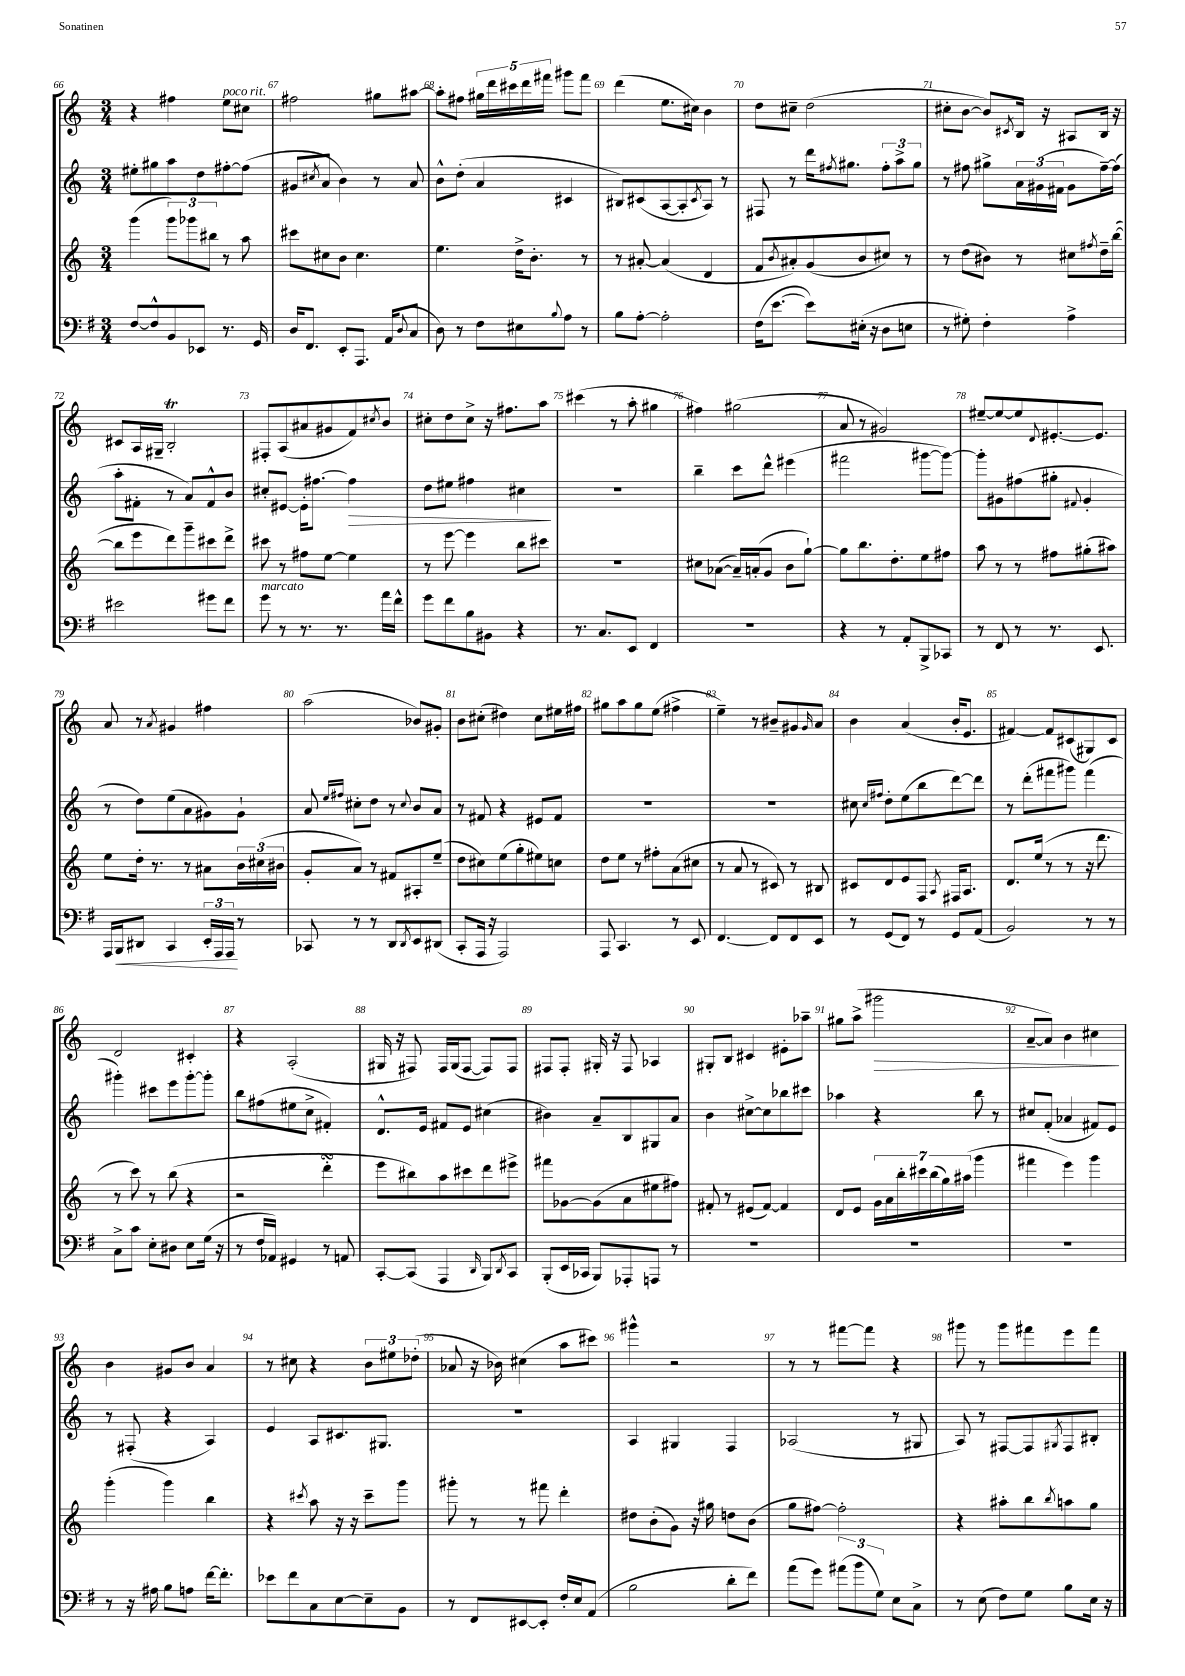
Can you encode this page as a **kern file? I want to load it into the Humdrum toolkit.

**kern	**kern	**kern	**kern
*staff4	*staff3	*staff2	*staff1
*clefF4	*clefG2	*clefG2	*clefG2
*k[f#]	*k[]	*k[]	*k[]
*M3/4	*M3/4	*M3/4	*M3/4
[8F#/L	(4ggg\	8ee#'\L	4r
8F#^^/]	.	8gg#\	.
8BB/	12ggg\L)	8aa\	4ff#\
.	12ggg-\	.	.
8EE-/J	.	8dd\	.
.	12bb#\J	.	.
8.r	8r	[8ff#'\	8ee\L
.	8aa\	(8ff#\]J	8cc#\J
16GG/	.	.	.
=	=	=	=
16D/LK	8ccc#\L	8g#/L	2ff#\
8.FF#/J	.	.	.
.	.	8qcc#/	.
.	8cc#\	8a/J	.
8EE'/L	8b\J	4b\)	.
8.AAA/J	4.cc#\	.	.
.	.	8r	8gg#\L
(16AA/LK	.	.	.
8qqD/	.	.	.
8C/J	.	8a/	[8aa#\J
=	=	=	=
8D\)	4.ee\	8b^^\L	8aa#'\]L
8r	.	(8dd'\J	8ff#\J
8F#\L	.	4a/	20gg#\LL
.	.	.	20ddd\
.	.	.	20ccc#\
8E#\	16dd^\LK	.	.
.	.	.	20ddd\
.	8.b'\J	.	.
.	.	.	20fff#\JJ
8qqB/	.	.	.
8A\J	.	4c#/	8ggg#\L
8r	8r	.	8fff#\J
=	=	=	=
8B\L	8r	8B#/L)	(4ddd\
[8A'\J	[8a#'/	(8c#/	.
2A'\]	(4a#/]	[8A/	8.ee\L
.	.	8A'/]	.
.	.	.	16cc#\Jk)
.	.	8qc#/	.
.	4d/	8A/J)	4b\
.	.	8r	.
=	=	=	=
(16F#\LK	8f/L	8F#/	8dd\L
[8.e\J	.	.	.
.	8qb/	.	.
.	8a#'/)	8r	8cc#~\J
8e\]L)	(8g/	16ddd\LK	(2dd\
.	.	8qff#/	.
.	.	8.gg#\J	.
(16E#'\Jk	8b/	.	.
16r	.	.	.
8D\L	8cc#/J)	12ff#'\L	.
.	.	12aa^\	.
8E\J	8r	.	.
.	.	12gg#\J	.
=	=	=	=
8r	8r	8r	8cc#'\L
8G#'\)	(8dd\L	8ff#\	[8b\J
4F#'\	8b#\J)	8gg#^\L	8b/]L)
.	.	.	8qc#/
.	8r	24a\L	16B/Jk
.	.	(24g#\	.
.	.	.	16r
.	.	24f#\JJ	.
4A^\	8cc#\L	8g#\L	8A#/L
.	8qff#/	.	.
.	16dd~\L	[16ff#~\L)	16B/Jk
.	([16bb\JJ	(16ff#\]JJ	16r
=	=	=	=
2e#\	8bb\]L	8aa'\L	8c#/L
.	8eee\	8f#'\J	16A/L
.	.	.	16G#~/JJ
.	8ddd\)	8r	2B'/
.	8ggg~\	8a/L)	.
8g#\L	8ccc#\	8f#^^/	.
8f#\J	8ddd^\J	8b/J	.
=	=	=	=
8g\	8ccc#\	8cc#'/L	8F#'/L
8r	8r	[8e#/J	(8A/
8.r	8ff#\L	16e#'\]LK	8a#/
.	.	[8.ff#\J	.
.	[8ee\J	.	8g#/
8.r	.	.	.
.	4ee\]	4ff#\]	8f/)
.	.	.	8qcc#/
16a\LL	.	.	8b/J
16f#^^\JJ	.	.	.
=	=	=	=
8g\L	8r	8dd\L	8cc#'\L
8f#\	[8eee\	8ee#\J	8dd\
8B\	4eee\]	4ff#\	8cc#^\J
8BB#\J	.	.	16r
.	.	.	8.ff#\L
4r	8bb\L	4cc#\	.
.	8ccc#\J	.	8aa\J
=	=	=	=
8.r	2.r	2.r	(4ccc#\
8.C/L	.	.	.
.	.	.	8r
8EE/J	.	.	8aa'\
4FF#/	.	.	4gg#\
=	=	=	=
2.r	8cc#\L	4bb~\	4ff#\)
.	([8a-\J	.	.
.	16a-~/]LL)	8ccc\L	(2gg#\
.	(16a'/J	.	.
.	8g/J	8ddd^^\J	.
.	8b\L	(4eee#\	.
.	[8gg`\J)	.	.
=	=	=	=
4r	8gg\]L	2fff#\	8a/
.	8.bb\	.	8r
8r	.	.	2g#/)
.	8.dd'\	.	.
8AA'/L	.	.	.
8BBB^/	8ee\	[8ggg#\L	.
8CC-/J	8ff#\J	8ggg#\_J)	.
=	=	=	=
8r	8aa\	8ggg#'\]L	[8ee#~/L
8FF#/	8r	8g#\	8ee#/_
8r	8r	(8ff#\	8ee#/]
.	.	.	8qqd/
8.r	8ff#\L	8gg#'\J	[8.e#'/
.	.	8qqf#/	.
.	(8gg#'\	4g#'/	.
8.EE/	.	.	8.e#/]J
.	8aa#\J)	.	.
=	=	=	=
16AAA/LL	8ee\L	8r	8a/
16BBB/J	.	.	.
8DD#/J	16dd'\Jk	8dd\L)	8r
.	8.r	.	.
.	.	.	8qa/
4CC/	.	(8ee\	4g#/
.	8r	8a\	.
24EE'/LL	8a#\L	8g#\)	4ff#\
24AAA/	.	.	.
24AAA/JJ	.	.	.
8r	24b\L	8g#`\J	.
.	(24cc#\	.	.
.	24b#\JJ	.	.
=	=	=	=
8CC-/	8g'/L	8a/	(2aa\
.	.	16qqee/LL	.
.	.	16qqff#/JJ	.
8r	8a/J)	8cc#'\L	.
8r	8r	8dd\J	.
8DD/L	8f#/L	8r	.
8qDD/	.	8qqcc#/	.
8EE/	8A#'/	8b/L	8b-/L)
(8DD#/J	(8ee~/J	8a/J	8g#'/J
=	=	=	=
8CC'/L	8dd\L	8r	8b\L
16AAA/Jk	8cc#\)	8f#/	(8cc#'\J
16r	.	.	.
2AAA/)	(8ee\	4r	4dd#\)
.	8gg'\	.	.
.	8ee#\)	8e#/L	8cc#\L
.	8cc\J	8f#/J	16ee#\L
.	.	.	16ff#\JJ
=	=	=	=
8AAA/	8dd\L	2.r	8gg#\L
4.CC/	8ee\J	.	8aa\
.	8r	.	8gg#\
.	8ff#'\L	.	(8ee\J
8r	(8a\	.	4ff#^\
8EE/	8cc#\J	.	.
=	=	=	=
[4.FF#/	8r	2.r	4ee~\)
.	8a/	.	.
.	8r	.	8r
8FF#/]L	8c#/)	.	8b#~/L
8FF#/	8r	.	8g#/
.	.	.	16qqg#/
8EE/J	8B#/	.	8a/J
=	=	=	=
8r	8c#/L	8cc#\	4b\
.	.	16qqcc#/LL	.
.	.	16qqff#/JJ	.
(8GG/L	8d/	8dd'\L	.
8FF#/J)	8e/	(8ee\	(4a/
8r	8F/J	8bb\	.
.	8qA/	.	.
8GG/L	16F#/LK	[8ddd\)	16b'/LK
.	8.A/J	.	8.e/J
(8AA/J	.	8ddd\]J	.
=	=	=	=
2BB/)	8.d/L	8r	[4f#/)
.	.	(8ddd'\L	.
.	(16ee/Jk	.	.
.	8r	8fff#\	8f#/]L
.	8r	8ggg#\J)	(8c#/
8r	16r	(4fff#\	8G#/)
.	8.ddd\	.	.
8r	.	.	8c#/J
=	=	=	=
8C^\L	8r	4ggg#'\)	2d/
8c\J	8ccc\)	.	.
8E'\L	8r	8ccc#\L	.
8D#\J	(8bb\	8eee\	.
8E\L	4r	[8ggg#'\	4c#'/
(16G\Jk	.	8ggg#'\]J	.
16r	.	.	.
=	=	=	=
8r	2r	8bb\L	4r
16F#/LL	.	(8ff#\	.
16AA-/JJ)	.	.	.
4GG#/	.	8ee#\	(2A'/
.	.	8cc^\J	.
8r	4ddd'\	4f#'/)	.
8AA/	.	.	.
=	=	=	=
[8CC'/L	8eee\L	8.d^^/L	16G#/
.	.	.	16r
(8CC/]J	8bb#\)	.	8F#/)
.	.	16e/Jk	.
4AAA/	8aa\	8f#/L	16F#/LL
.	.	.	(16G#/J
.	8ccc#\	8e/J	[8F#/J
16qqDD/	.	.	.
8BBB/L)	8ddd\	(4cc#\	8F#/]L)
8qDD/	.	.	.
8CC/J	8eee#^\J	.	8F#/J
=	=	=	=
(8BBB'/L	8fff#\L	4b#\)	8F#/L
16EE/L	[8g-\	.	8F#'/J
16CC-/JJ	.	.	.
8BBB/L)	(8g-\]	8a~/L	16G#'/
.	.	.	16r
8AAA-'/	8a\	8B/	8F#/
8AAA/J	8ee#\	8G#/	4A-/
8r	8ff#\J)	8a/J	.
=	=	=	=
2.r	8f#'/	4b\	8G#'/L
.	8r	.	8B/J
.	(8e#/L	[8cc#^\L	4c#/
.	[8f#/J)	8cc#\]	.
.	4f#/]	8bb-\	8e#'\L
.	.	8ccc#\J	8aa-~\J
=	=	=	=
2.r	8d/L	4aa-\	8gg#\L
.	8e/J	.	(8aa^\J
.	28g\LL	4r	2ggg#\
.	28a\	.	.
.	28bb'\	.	.
.	28ccc#\	.	.
.	(28bb\	.	.
.	28gg\)	.	.
.	(28aa#\JJ	.	.
.	4ggg\	8bb\	.
.	.	8r	.
=	=	=	=
2.r	4fff#\	8cc#/L	[8a~/L
.	.	(8f'/J	8a/]J)
.	4eee\)	4a-/	4b\
.	4ggg\	8f#/L)	4cc#\
.	.	8e/J	.
=	=	=	=
8r	(4ggg'\	8r	4b\
16r	.	(8F#'/	.
16A#\	.	.	.
8B\L	4ggg\)	4r	8g#/L
8A\J	.	.	8b/J
[16f#\LK	4bb\	4A/)	4a/
8.f#'\]J	.	.	.
=	=	=	=
8e-\L	4r	4e/	8r
8f#\	.	.	8cc#\
.	8qccc#/	.	.
8C\	8aa\	8A/L	4r
[8E\	16r	8.c#/	.
.	16r	.	.
8E~\]	8ccc#~\L	.	12b\L
.	.	8.G#/J	.
.	.	.	12ee#\
8BB\J	8ggg\J	.	.
.	.	.	(12dd-'\J
=	=	=	=
8r	8ggg#'\	2.r	8a-/
8FF#/L	8r	.	16r
.	.	.	16b-\)
[8EE#/	8r	.	(4cc#\
8EE#'/]J	8fff#\	.	.
16F#'/LL	4ddd'\	.	8aa\L
16E/J	.	.	.
(8AA/J	.	.	8ccc#\J)
=	=	=	=
2B\	8dd#\L	4A/	4ggg#^^\
.	(8b'\	.	.
.	8g\J)	4G#/	2r
.	16r	.	.
.	16gg#\	.	.
8d'\L	8dd\L	4F/	.
8f#\J)	(8b\J	.	.
=	=	=	=
(8a\L	8gg\L	(2A-/	8r
8g\J)	[8ff#\J)	.	8r
(12a#\L	2ff#'\]	.	[8fff#\L
12b\	.	.	.
.	.	.	8fff#\]J
12G\J)	.	.	.
8E\L	.	8r	4r
8C^\J	.	8G#/	.
=	=	=	=
8r	4r	8A/)	8ggg#\
(8E\	.	8r	8r
8F#\L)	8aa#'\L	[8F#/L	8ggg#\L
8G\J	8bb\	8F#/]	8fff#\
.	8qbb/	8qG#/	.
8B\L	8aa\	8F#/	8eee\
16E\Jk	8gg\J	8B#'/J	8fff#\J
16r	.	.	.
==	==	==	==
*-	*-	*-	*-
